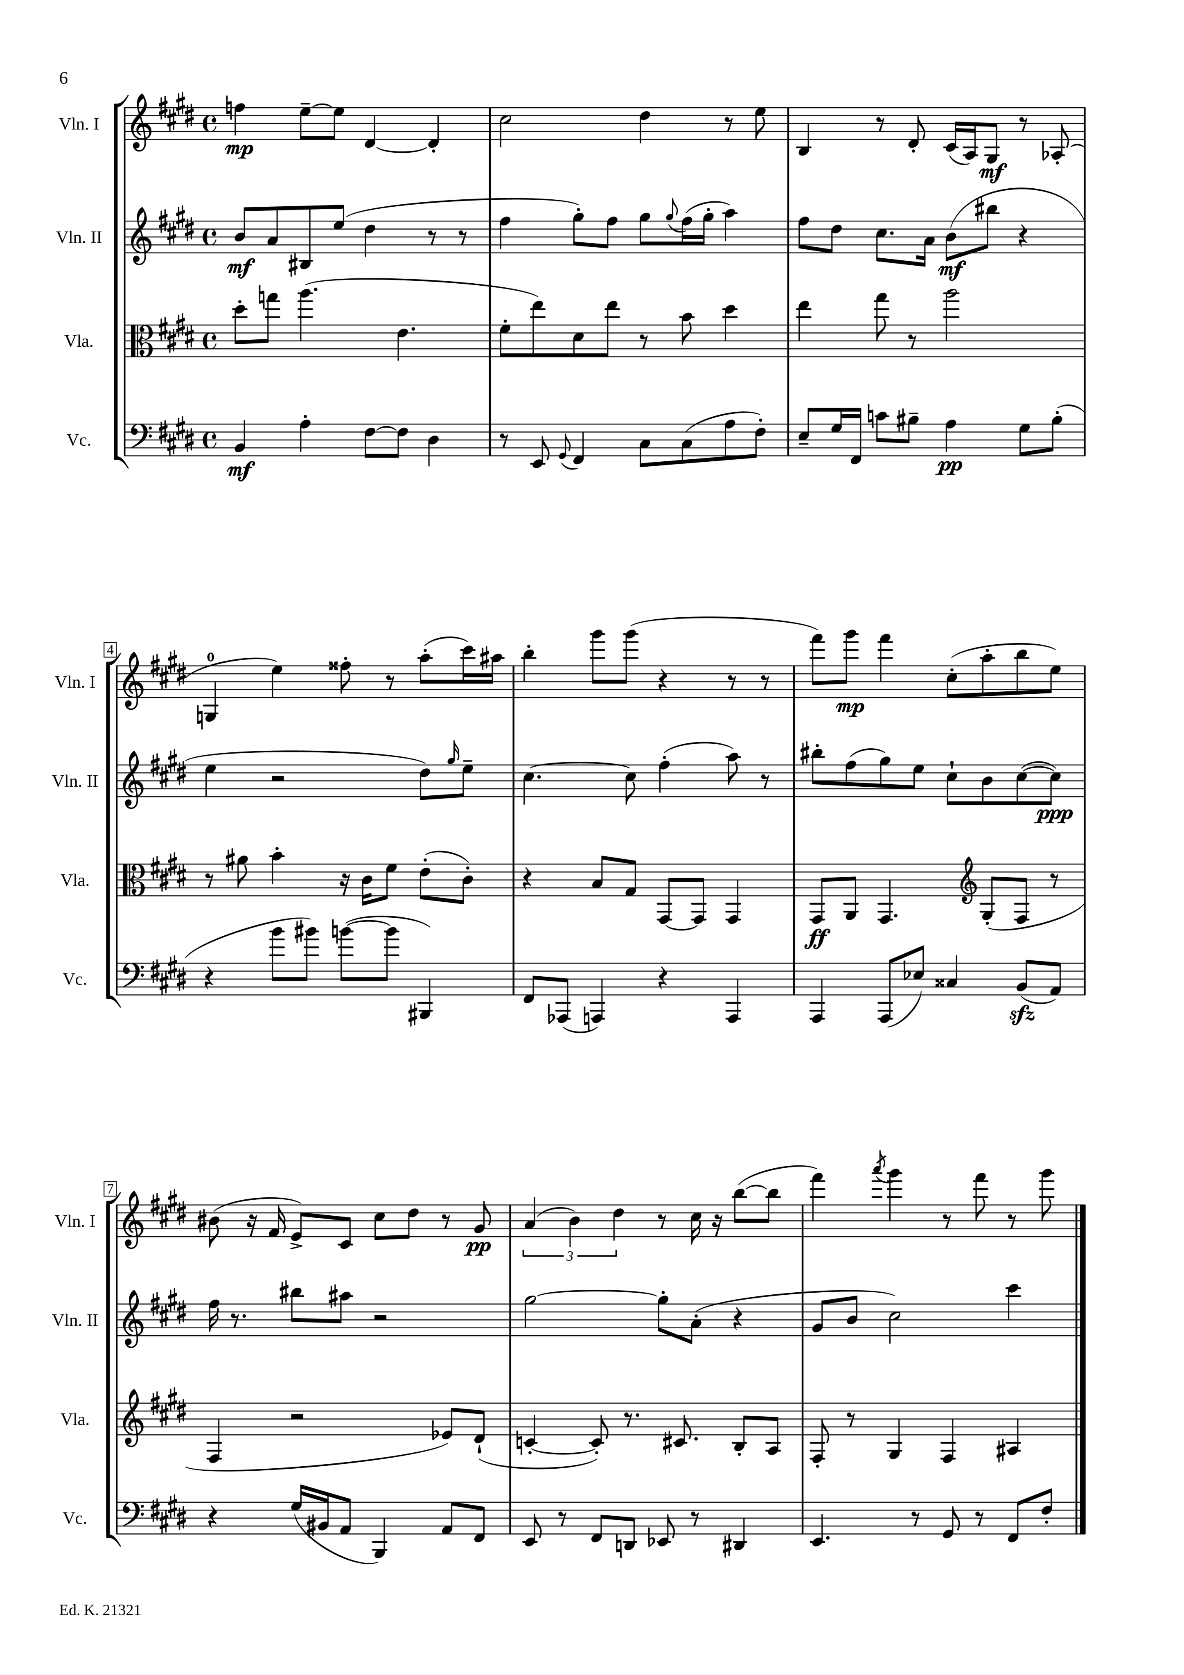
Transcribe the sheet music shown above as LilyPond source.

<<
\new StaffGroup <<
\new Staff = "s0" \with { instrumentName = "Vln. I" shortInstrumentName = "Vln. I" } {
    \clef treble \key e \major \defaultTimeSignature \time 4/4
    f''4\mp e''8~-- e''8 dis'4~ dis'4-. |
    cis''2 dis''4 r8 e''8 |
    b4 r8 dis'8-. cis'16( a16) gis8\mf r8 aes8-.( |
    g4-0 e''4) fisis''8-. r8 a''8-.( cis'''16) ais''16 |
    b''4-. gis'''8 gis'''8( r4 r8 r8 |
    fis'''8) gis'''8\mp fis'''4 cis''8-.( a''8-. b''8 e''8) |
    bis'8( r16 fis'16 e'8->) cis'8 cis''8 dis''8 r8 gis'8\pp |
    \tuplet 3/2 { a'4( b'4) dis''4 } r8 cis''16 r16 b''8~( b''8 |
    fis'''4) \acciaccatura { a'''8 } gis'''4 r8 fis'''8 r8 gis'''8 \bar "|." |
}
\new Staff = "s1" \with { instrumentName = "Vln. II" shortInstrumentName = "Vln. II" } {
    \clef treble \key e \major \defaultTimeSignature \time 4/4
    b'8\mf a'8 bis8 e''8( dis''4 r8 r8 |
    fis''4 gis''8-.) fis''8 gis''8 \appoggiatura { gis''8 } fis''16( gis''16-. a''4) |
    fis''8 dis''8 cis''8. a'16 b'8\mf( bis''8 r4 |
    e''4 r2 dis''8) \grace { gis''16 } e''8-- |
    cis''4.~ cis''8 fis''4-.( a''8) r8 |
    bis''8-. fis''8( gis''8) e''8 cis''8-! b'8 cis''8~( cis''8\ppp) |
    fis''16 r8. bis''8 ais''8 r2 |
    gis''2~ gis''8-. a'8-.( r4 |
    gis'8 b'8 cis''2) cis'''4 \bar "|." |
}
\new Staff = "s2" \with { instrumentName = "Vla." shortInstrumentName = "Vla." } {
    \clef alto \key e \major \defaultTimeSignature \time 4/4
    dis''8-. g''8 a''4.( e'4. |
    fis'8-. e''8) dis'8 e''8 r8 b'8 dis''4 |
    e''4 gis''8 r8 a''2 |
    r8 ais'8 b'4-. r16 cis'16 fis'8 e'8-.( cis'8-.) |
    r4 b8 gis8 gis,8~ gis,8 gis,4 |
    gis,8\ff a,8 gis,4. \clef treble gis8-.( fis8 r8 |
    fis4 r2 ees'8) dis'8-!( |
    c'4~-. c'8-.) r8. cis'8. b8-. a8 |
    fis8-. r8 gis4 fis4 ais4 \bar "|." |
}
\new Staff = "s3" \with { instrumentName = "Vc." shortInstrumentName = "Vc." } {
    \clef bass \key e \major \defaultTimeSignature \time 4/4
    b,4\mf a4-. fis8~ fis8 dis4 |
    r8 e,8 \appoggiatura { gis,8 } fis,4 cis8 cis8( a8 fis8-.) |
    e8-- gis16 fis,16 c'8 bis8-- a4\pp gis8 bis8-.( |
    r4 b'8 bis'8) b'8~( b'8 bis,,4) |
    fis,8 aes,,8( a,,4) r4 a,,4 |
    a,,4 a,,8( ees8) cisis4 b,8\sfz( a,8) |
    r4 gis16( bis,16 a,8 b,,4) a,8 fis,8 |
    e,8 r8 fis,8 d,8 ees,8 r8 dis,4 |
    e,4. r8 gis,8 r8 fis,8 fis8-. \bar "|." |
}
>>
>>
\layout { \context { \Score \override BarNumber.stencil = #(make-stencil-boxer 0.1 0.3 ly:text-interface::print) } }
